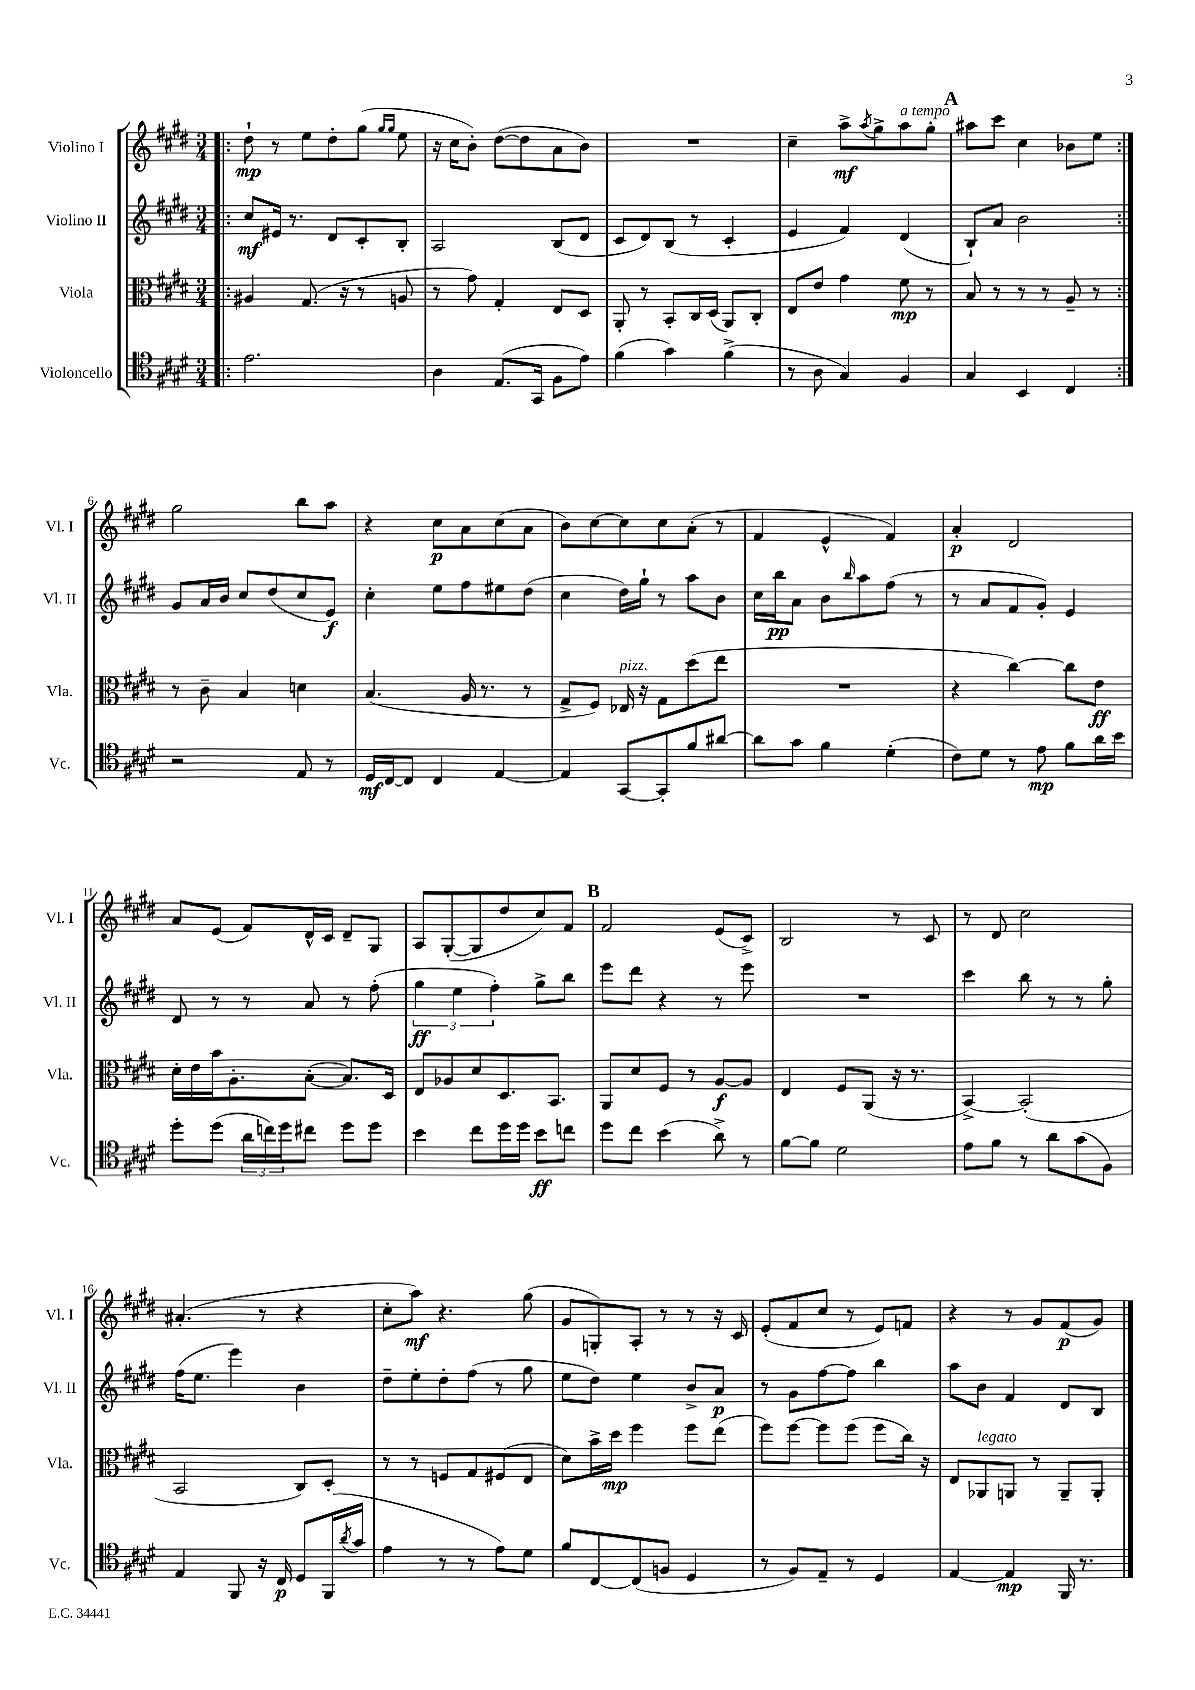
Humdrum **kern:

**kern	**dynam	**kern	**dynam	**kern	**dynam	**kern	**dynam
*part4	*part4	*part3	*part3	*part2	*part2	*part1	*part1
*staff4	*staff4	*staff3	*staff3	*staff2	*staff2	*staff1	*staff1
*I"Violoncello	*	*I"Viola	*	*I"Violino II	*	*I"Violino I	*
*I'Vc.	*	*I'Vla.	*	*I'Vl. II	*	*I'Vl. I	*
*clefC4	*	*clefC3	*	*clefG2	*	*clefG2	*
*k[f#c#g#d#]	*	*k[f#c#g#d#]	*	*k[f#c#g#d#]	*	*k[f#c#g#d#]	*
*M3/4	*	*M3/4	*	*M3/4	*	*M3/4	*
=1!|:	=1!|:	=1!|:	=1!|:	=1!|:	=1!|:	=1!|:	=1!|:
2.e\	.	4A#X/	.	8cc#/L	mf	8dd#`\	mp
.	.	.	.	16e#X/Jk	.	8r	.
.	.	.	.	8.r	.	.	.
.	.	(8.G#/	.	.	.	8ee\L	.
.	.	.	.	8d#/L	.	8dd#'\	.
.	.	16r	.	.	.	.	.
.	.	8r	.	8c#'/	.	(8gg#\J	.
.	.	.	.	.	.	16qqgg#/LL	.
.	.	.	.	.	.	16qqgg#/JJ	.
.	.	8An/	.	8B'/J	.	8ee\	.
=2	=2	=2	=2	=2	=2	=2	=2
4A\	.	8r	.	2A/	.	16r	.
.	.	.	.	.	.	16cc#\KL	.
.	.	8g#\)	.	.	.	8b'\J)	.
(8.E/L	.	4G#'/	.	.	.	([8dd#\L	.
.	.	.	.	.	.	8dd#\]	.
16GG#/Jk	.	.	.	.	.	.	.
8F#\L	.	8E/L	.	(8B/L	.	8a\	.
8e\J)	.	8D#/J	.	8d#/J	.	8b\J)	.
=3	=3	=3	=3	=3	=3	=3	=3
(4f#\	.	8AA'/	.	8c#/L	.	2.r	.
.	.	8r	.	8d#/)	.	.	.
4g#\)	.	8BB'/L	.	(8B/J	.	.	.
.	.	16C#/L	.	8r	.	.	.
.	.	(16D#/JJ	.	.	.	.	.
(4f#^\	.	8AA/L)	.	4c#'/	.	.	.
.	.	8C#'/J	.	.	.	.	.
=4	=4	=4	=4	=4	=4	=4	=4
8r	.	8E/L	.	4e/	.	4cc#~\	.
8A\	.	8e/J	.	.	.	.	.
4G#/)	.	4g#\	.	4f#/)	.	8aa^\L	mf
.	.	.	.	.	.	8qaa/	.
.	.	.	.	.	.	8gg#^\	.
!	!	!	!	!	!	!LO:TX:a:i:t=a tempo	!
4F#/	.	8f#\	mp	(4d#/	.	8aa\	.
.	.	8r	.	.	.	8gg#'\J	.
!!LO:REH:place=s1:t=A
=5	=5	=5	=5	=5	=5	=5	=5
4G#/	.	8B/	.	8B`/L)	.	8aa#X\L	.
.	.	8r	.	8a/J	.	8ccc#\J	.
4BB/	.	8r	.	2b\	.	4cc#\	.
.	.	8r	.	.	.	.	.
4C#/	.	8A~/	.	.	.	8b-X\L	.
.	.	8r	.	.	.	8ee\J	.
!!LO:LB:g=z
=6:|!	=6:|!	=6:|!	=6:|!	=6:|!	=6:|!	=6:|!	=6:|!
2r	.	8r	.	8g#/L	.	2gg#\	.
.	.	8c#~\	.	16a/L	.	.	.
.	.	.	.	16b/JJ	.	.	.
.	.	4B/	.	8cc#/L	.	.	.
.	.	.	.	(8dd#/	.	.	.
8E/	.	4dn\	.	8cc#/	.	8bb\L	.
8r	.	.	.	8e/J)	f	8aa\J	.
=7	=7	=7	=7	=7	=7	=7	=7
16D#/LL	mf	(4.B/	.	4cc#'\	.	4r	.
[16C#/J	.	.	.	.	.	.	.
8C#/J]	.	.	.	.	.	.	.
4C#/	.	.	.	8ee\L	.	8cc#\L	p
.	.	16A/	.	8ff#\	.	8a\	.
.	.	8.r	.	.	.	.	.
[4E/	.	.	.	8ee#X\	.	(8cc#\	.
.	.	8r	.	(8dd#\J	.	8a\J	.
=8	=8	=8	=8	=8	=8	=8	=8
4E/]	.	8G#^/L	.	4cc#\	.	8b\L)	.
.	.	8F#/J)	.	.	.	[8cc#\	.
!	!	!LO:TX:a:i:t=pizz.	!	!	!	!	!
[8GG#/L	.	16E-X/	.	16dd#\LL)	.	8cc#\]	.
.	.	16r	.	16gg#`\JJ	.	.	.
8GG#'/]	.	8G#\L	.	8r	.	8cc#\	.
8f#/	.	(8dd#\	.	8aa\L	.	(8a'\J	.
[8a#X/J	.	8ee\J	.	8b\J	.	8r	.
=9	=9	=9	=9	=9	=9	=9	=9
8a#\L]	.	2.r	.	16cc#\LL	.	4f#/	.
.	.	.	.	16bb\J	pp	.	.
8g#\J	.	.	.	8a\J	.	.	.
4f#\	.	.	.	8b\L	.	4e^^/	.
.	.	.	.	16qqbb/	.	.	.
.	.	.	.	8aa\	.	.	.
(4d#'\	.	.	.	(8ff#\J	.	4f#/)	.
.	.	.	.	8r	.	.	.
=10	=10	=10	=10	=10	=10	=10	=10
8c#\L)	.	4r	.	8r	.	4a'/	p
8d#\J	.	.	.	8a/L	.	.	.
8r	.	[4cc#\)	.	8f#/	.	2d#/	.
8e\	mp	.	.	8g#'/J)	.	.	.
8f#\L	.	8cc#\L]	.	4e/	.	.	.
16a\L	.	8e\J	ff	.	.	.	.
16b\JJ	.	.	.	.	.	.	.
!!LO:LB:g=z
=11	=11	=11	=11	=11	=11	=11	=11
8dd#'\L	.	16d#'\LL	.	8d#/	.	8a/L	.
.	.	16e\	.	.	.	.	.
(8dd#\J	.	16b\J	.	8r	.	(8e/J	.
.	.	8.A'\	.	.	.	.	.
24a\LL	.	.	.	8r	.	8f#/L)	.
24ccn\)	.	.	.	.	.	.	.
24dd#\J	.	.	.	.	.	.	.
8cc#X\J	.	([8B'\J	.	8a/	.	16d#^^/L	.
.	.	.	.	.	.	16c#/JJ	.
8dd#\L	.	8.B/L])	.	8r	.	8d#~/L	.
8dd#\J	.	.	.	(8ff#'\	.	8G#/J	.
.	.	16D#/Jk	.	.	.	.	.
=12	=12	=12	=12	=12	=12	=12	=12
4b\	.	8E/L	.	6gg#\	ff	8A/L	.
.	.	8A-X/	.	.	.	([8G#'/	.
.	.	.	.	6ee\	.	.	.
8cc#\L	.	8d#/	.	.	.	8G#/]	.
.	.	.	.	6ff#'\)	.	.	.
16dd#\L	.	8.D#/	.	.	.	8dd#/	.
16dd#\JJ	.	.	.	.	.	.	.
8b\L	ff	.	.	8gg#^\L	.	8cc#/)	.
.	.	8.BB/J	.	.	.	.	.
8ccn\J	.	.	.	8bb\J	.	8f#/J	.
!!LO:REH:place=s1:t=B
=13	=13	=13	=13	=13	=13	=13	=13
8dd#\L	.	8AA/L	.	8eee\L	.	2f#/	.
8cc#\J	.	8d#/	.	8ddd#\J	.	.	.
(4b\	.	8F#/J	.	4r	.	.	.
.	.	8r	.	.	.	.	.
8a^\)	.	[8A/L	f	8r	.	(8e/L	.
8r	.	8A/J]	.	8eee\	.	8c#^/J)	.
=14	=14	=14	=14	=14	=14	=14	=14
[8f#\L	.	4E/	.	2.r	.	2B/	.
8f#\J]	.	.	.	.	.	.	.
2d#\	.	8F#/L	.	.	.	.	.
.	.	(8AA/J	.	.	.	.	.
.	.	16r	.	.	.	8r	.
.	.	8.r	.	.	.	.	.
.	.	.	.	.	.	8c#/	.
=15	=15	=15	=15	=15	=15	=15	=15
8e\L	.	[4BB^/)	.	4ccc#\	.	8r	.
8f#\J	.	.	.	.	.	8d#/	.
8r	.	(2BB'/]	.	8bb\	.	2cc#\	.
8a\L	.	.	.	8r	.	.	.
(8g#\	.	.	.	8r	.	.	.
8F#\J)	.	.	.	8gg#'\	.	.	.
!!LO:LB:g=z
=16	=16	=16	=16	=16	=16	=16	=16
4E/	.	2BB/	.	(16ff#\KL	.	(4.a#X'/	.
.	.	.	.	8.ee\J	.	.	.
8FF#/	.	.	.	4eee\)	.	.	.
16r	.	.	.	.	.	8r	.
16C#/	p	.	.	.	.	.	.
8D#/L	.	8C#/L)	.	4b\	.	4r	.
(16FF#/L	.	8D#'/J	.	.	.	.	.
8qa/	.	.	.	.	.	.	.
16g#/JJ	.	.	.	.	.	.	.
=17	=17	=17	=17	=17	=17	=17	=17
4e\	.	8r	.	8dd#~\L	.	8cc#'\L	.
.	.	8r	.	8ee'\	.	8aa\J)	mf
8r	.	8Fn/L	.	8dd#'\	.	4.r	.
8r	.	8G#/	.	(8ff#\J	.	.	.
8e\L)	.	(8F#X/	.	8r	.	.	.
8d#\J	.	8E/J	.	8gg#\	.	(8gg#\	.
=18	=18	=18	=18	=18	=18	=18	=18
8f#/L	.	8d#\L)	.	8ee\L	.	8g#/L	.
[8C#/	.	16b^\L	.	8dd#\J)	.	8Gn'/)	.
.	.	16dd#\JJ	mp	.	.	.	.
(8C#/]	.	4ff#\	.	4ee\	.	8A'/J	.
8Fn/J	.	.	.	.	.	8r	.
4D#/	.	8ff#\L	.	8b^/L	.	8r	.
.	.	(8ee\J	.	8a/J	p	16r	.
.	.	.	.	.	.	16c#/	.
=19	=19	=19	=19	=19	=19	=19	=19
8r	.	8ff#\L)	.	8r	.	(8e'/L	.
8F#/L)	.	[8ff#\J	.	8g#\L	.	8f#/	.
8E~/J	.	8ff#\L]	.	[8ff#\	.	8cc#/J	.
8r	.	(8ff#\J	.	8ff#\J]	.	8r	.
4D#/	.	8ff#\L	.	4bb\	.	8e/L)	.
.	.	16cc#\Jk)	.	.	.	8fn/J	.
.	.	16r	.	.	.	.	.
=20	=20	=20	=20	=20	=20	=20	=20
[4E/	.	8E/L	.	8aa\L	.	4r	.
!	!	!LO:TX:a:i:t=legato	!	!	!	!	!
.	.	8AA-X/	.	8b\J	.	.	.
4E/]	mp	8AAn/J	.	4f#/	.	8r	.
.	.	8r	.	.	.	8g#/L	.
16FF#/	.	8AA~/L	.	8d#/L	.	(8f#/	p
8.r	.	.	.	.	.	.	.
.	.	8AA'/J	.	8B/J	.	8g#/J)	.
==	==	==	==	==	==	==	==
*-	*-	*-	*-	*-	*-	*-	*-
